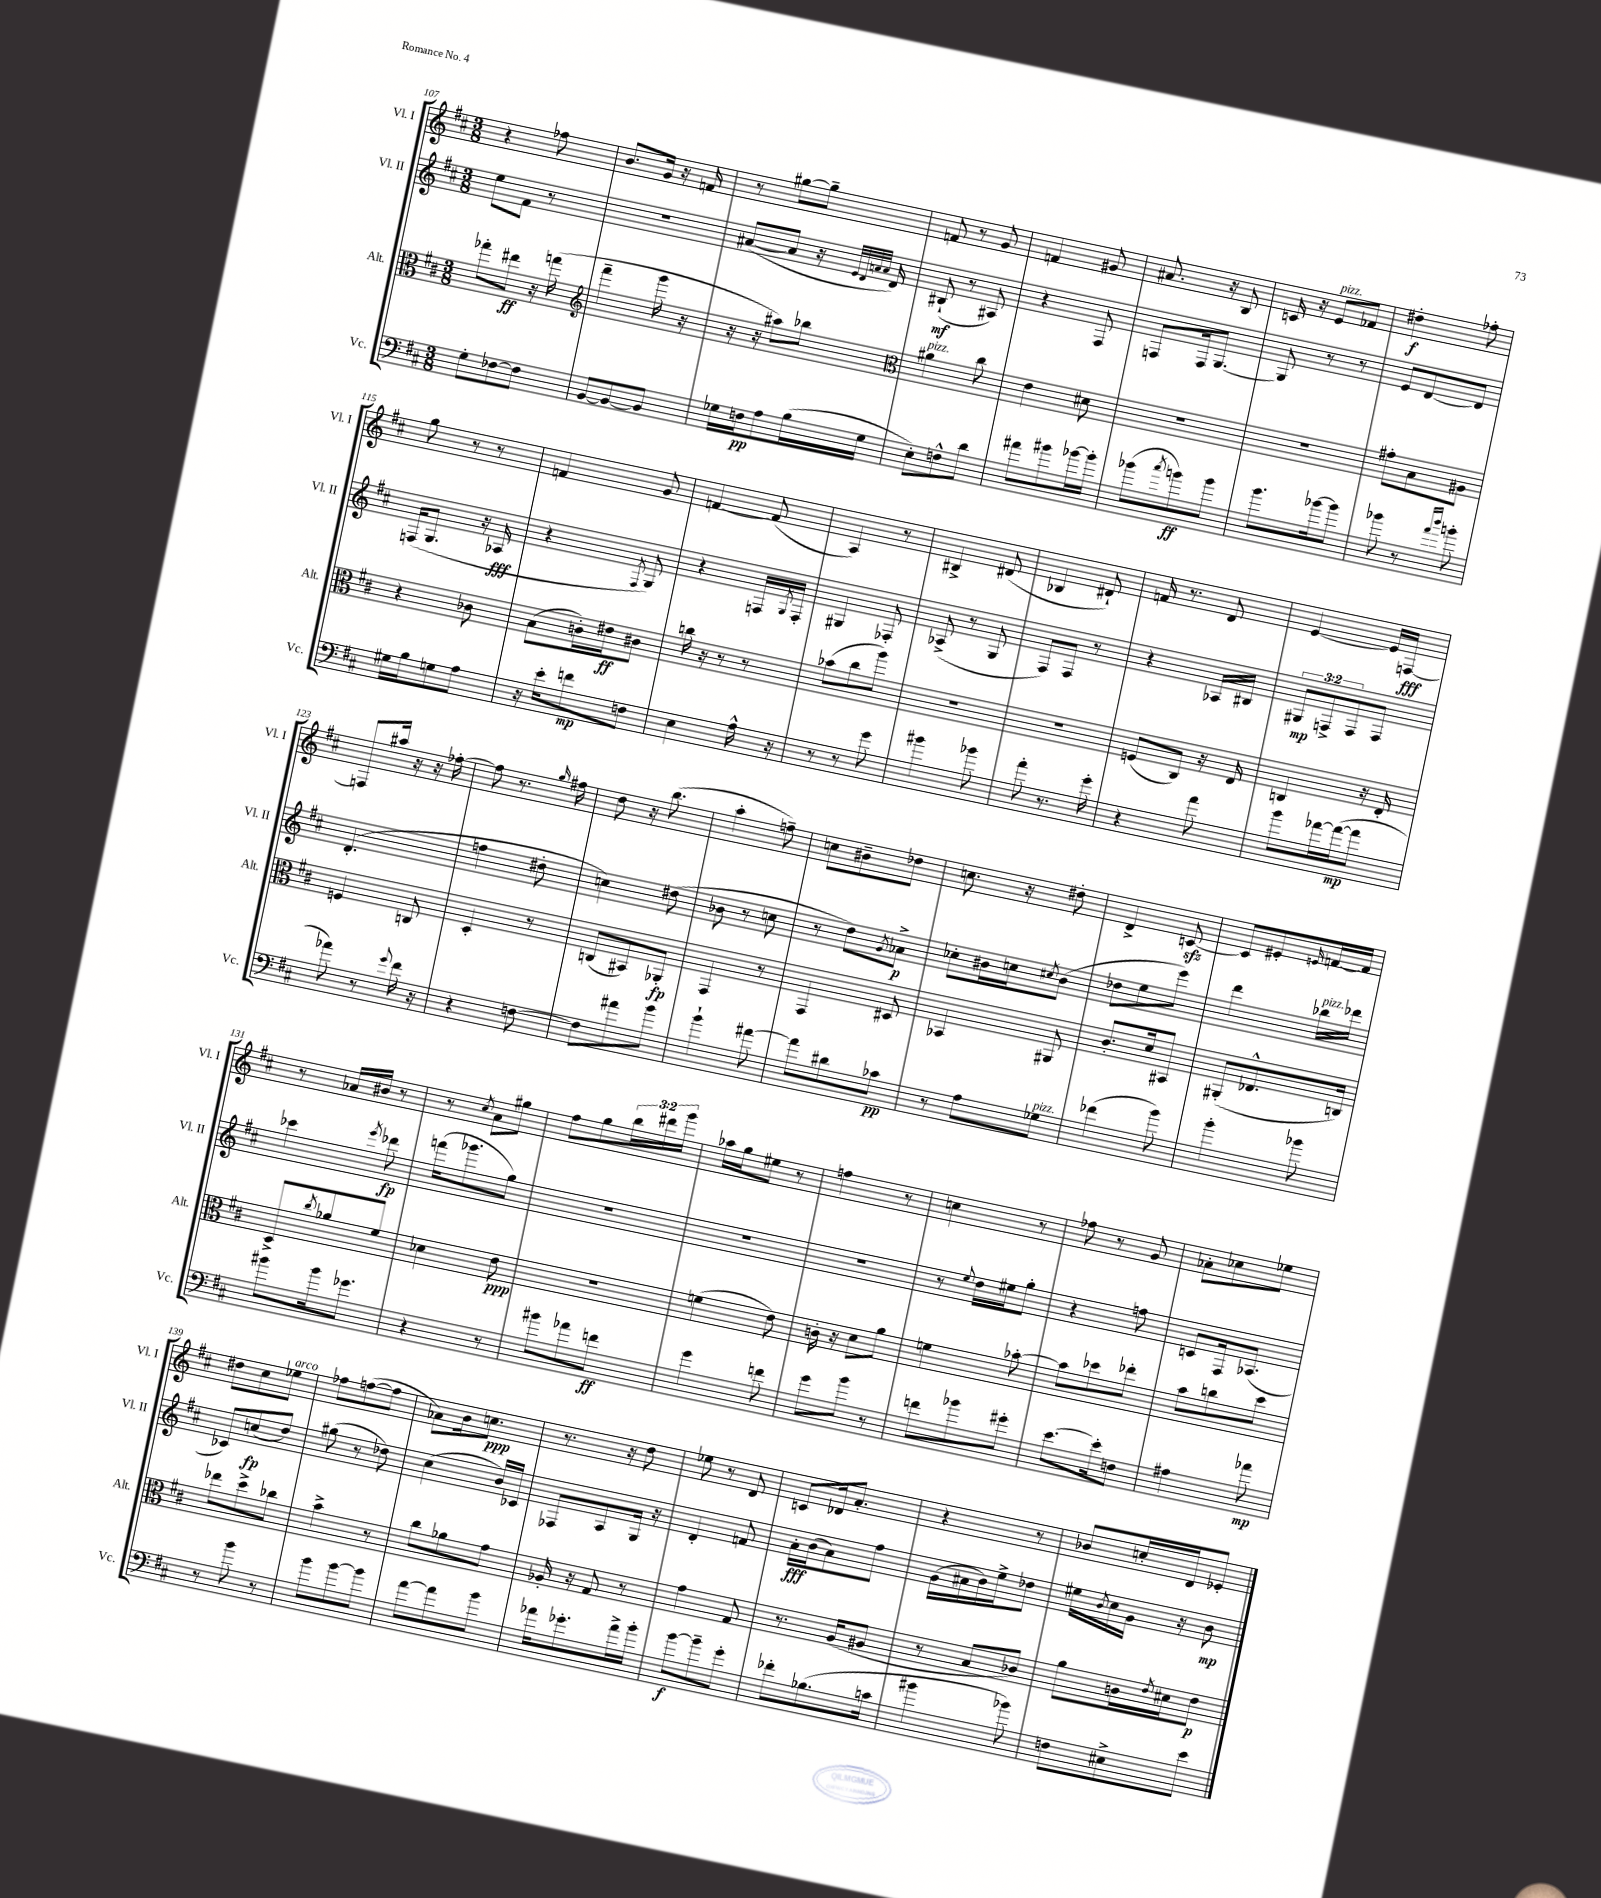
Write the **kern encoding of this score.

**kern	**dynam	**kern	**dynam	**kern	**dynam	**kern	**dynam
*part4	*part4	*part3	*part3	*part2	*part2	*part1	*part1
*staff4	*staff4	*staff3	*staff3	*staff2	*staff2	*staff1	*staff1
*I"Vc.	*	*I"Alt.	*	*I"Vl. II	*	*I"Vl. I	*
*I'Vc.	*	*I'Alt.	*	*I'Vl. II	*	*I'Vl. I	*
*clefF4	*	*clefC3	*	*clefG2	*	*clefG2	*
*k[f#c#]	*	*k[f#c#]	*	*k[f#c#]	*	*k[f#c#]	*
*M3/8	*	*M3/8	*	*M3/8	*	*M3/8	*
=107	=107	=107	=107	=107	=107	=107	=107
8G'\L	.	8gg-X'\L	.	8ee\L	.	4r	.
[8F-X\	.	8ee#X\J	ff	8f#\J	.	.	.
8F-\J]	.	16r	.	8r	.	8ff-X\	.
.	.	(16ggn\	.	.	.	.	.
=108	=108	=108	=108	=108	=108	=108	=108
*	*	*clefG2	*	*	*	*	*
[8BB/L	.	4fff#~\	.	4.r	.	8.b/L	.
8BB/_	.	.	.	.	.	.	.
.	.	.	.	.	.	16g/Jk	.
8BB/J]	.	16ggg\	.	.	.	16r	.
.	.	16r	.	.	.	16fn/	.
=109	=109	=109	=109	=109	=109	=109	=109
16G-X\LL	.	16r	.	([8a#X/L	.	8r	.
16Fn\J	pp	16r	.	.	.	.	.
8A\	.	8aa#X\L)	.	8a#/J]	.	[8gg#X\L	.
(16B\L	.	8bb-X\J	.	16r	.	8gg#~\J]	.
.	.	.	.	32qqe/LLL	.	.	.
.	.	.	.	32qqd/	.	.	.
.	.	.	.	32qqan/	.	.	.
.	.	.	.	32qqa/JJJ	.	.	.
16G-\JJ	.	.	.	16d/)	.	.	.
=110	=110	=110	=110	=110	=110	=110	=110
*	*	*clefC3	*	*	*	*	*
!	!	!LO:TX:a:i:t=pizz.	!	!	!	!	!
8E'\L)	.	4a#X\	.	(8B#X`/	mf	8fn/	.
8Fn^^\	.	.	.	8r	.	8r	.
8d\J	.	8cc#\	.	8A#X/)	.	8g/	.
=111	=111	=111	=111	=111	=111	=111	=111
8a#X\L	.	4e\	.	4r	.	4fn/	.
8b#X\	.	.	.	.	.	.	.
[16b-X\L	.	8d#X\	.	8F#/	.	8g#X/	.
16b-'\JJ]	.	.	.	.	.	.	.
=112	=112	=112	=112	=112	=112	=112	=112
(8b-X\L	.	4.r	.	8Fn/L	.	8.a#X/	.
8qcc#/	.	.	.	.	.	.	.
8bn\)	ff	.	.	16F/k	.	.	.
.	.	.	.	[8.G/J	.	16r	.
8b\J	.	.	.	.	.	8B/	.
=113	=113	=113	=113	=113	=113	=113	=113
8.b\L	.	4.r	.	8G/]	.	16cn/	.
.	.	.	.	.	.	16r	.
!	!	!	!	!	!	!LO:TX:a:i:t=pizz.	!
.	.	.	.	8r	.	8e/L	.
[16b-X\k	.	.	.	.	.	.	.
8b-\J]	.	.	.	8r	.	8f-X/J	.
=114	=114	=114	=114	=114	=114	=114	=114
8b-X\	.	8g#X'\L	.	8e/L	.	4dd#X'\	f
8r	.	8B\	.	[8d/	.	.	.
16qqa/LL	.	.	.	.	.	.	.
16qqdd/JJ	.	.	.	.	.	.	.
8bn'\	.	8A#X\J	.	8d/J]	.	8ff-X'\	.
!!LO:LB:g=z
=115	=115	=115	=115	=115	=115	=115	=115
16G#X\LL	.	4r	.	(16Fn/KL	.	8gg\	.
16B\J	.	.	.	8.G/J	.	.	.
8Gn\	.	.	.	.	.	8r	.
8A\J	.	8c-X\	.	16r	.	8r	.
.	.	.	.	16A-X/	fff	.	.
=116	=116	=116	=116	=116	=116	=116	=116
16r	.	(8B\L	.	4r	.	4fn/	.
16e'\KL	.	.	.	.	.	.	.
8fn\	mp	16cn'\L)	.	.	.	.	.
.	.	16e#X\J	ff	.	.	.	.
.	.	.	.	8qF#/	.	.	.
8Fn\J	.	8c#X\J	.	8G/)	.	8g/	.
=117	=117	=117	=117	=117	=117	=117	=117
4E\	.	16ccn\	.	4r	.	[4fn/	.
.	.	16r	.	.	.	.	.
.	.	8r	.	.	.	.	.
16A^^\	.	8r	.	16Fn/LL	.	(8f/]	.
.	.	.	.	8qG/	.	.	.
16r	.	.	.	16F'/JJ	.	.	.
=118	=118	=118	=118	=118	=118	=118	=118
8r	.	(8b-X\L	.	4G#X/	.	4A/)	.
8r	.	8cc#\	.	.	.	.	.
8g\	.	8aa\J)	.	8F-X'/	.	8r	.
=119	=119	=119	=119	=119	=119	=119	=119
4b#X\	.	4.r	.	(8A-X^/	.	4B#X^/	.
.	.	.	.	8r	.	.	.
8b-X\	.	.	.	8G/	.	(8d#X/	.
=120	=120	=120	=120	=120	=120	=120	=120
8a'\	.	4.r	.	8F#/L)	.	4B-X/	.
8.r	.	.	.	8F#/J	.	.	.
.	.	.	.	8r	.	8d#X`/)	.
16g'\	.	.	.	.	.	.	.
=121	=121	=121	=121	=121	=121	=121	=121
4r	.	(8Fn/L	.	4r	.	16fn/	.
.	.	.	.	.	.	8.r	.
.	.	8C#/J)	.	.	.	.	.
8a\	.	16r	.	16A-X/LL	.	8d/	.
.	.	16E/	.	16B#X/JJ	.	.	.
=122	=122	=122	=122	=122	=122	=122	=122
8b\L	.	4Cn/	.	12G#X/L	mp	[4e/	.
.	.	.	.	12Fn^/	.	.	.
[16a-X\L	.	.	.	.	.	.	.
.	.	.	.	12F/	.	.	.
(16a-\J_	mp	.	.	.	.	.	.
8a-\J]	.	16r	.	8F/J	.	16e/LL]	.
.	.	16E'/	.	.	.	[16Fn/JJ	fff
!!LO:LB:g=z
=123	=123	=123	=123	=123	=123	=123	=123
8a-X\)	.	4Fn/	.	(4.d'/	.	8Fn/L]	.
8r	.	.	.	.	.	16aa#X/Jk	.
.	.	.	.	.	.	16r	.
8qqg/	.	.	.	.	.	.	.
16f#\	.	8Cn/	.	.	.	16r	.
16r	.	.	.	.	.	[16ff-X'\	.
=124	=124	=124	=124	=124	=124	=124	=124
4r	.	4D'/	.	4ffn\	.	8ff-\]	.
.	.	.	.	.	.	8.r	.
[8Fn\	.	8r	.	8dd#X'\	.	.	.
.	.	.	.	.	.	16qqgg/	.
.	.	.	.	.	.	16ff#X\	.
=125	=125	=125	=125	=125	=125	=125	=125
8F\L]	.	(8Cn/L	.	4ccn\)	.	8dd\	.
8a#X\	.	8BB#X/)	.	.	.	16r	.
.	.	.	.	.	.	(8.bb\	.
8b\J	.	8AA-X'/J	fp	(8dd#X\	.	.	.
=126	=126	=126	=126	=126	=126	=126	=126
4b`\	.	4GG/	.	8b-X\	.	4aa'\	.
.	.	.	.	8r	.	.	.
[8a#X\	.	8r	.	8ccn\	.	8ffn~\)	.
=127	=127	=127	=127	=127	=127	=127	=127
8a#\L]	.	4GG/	.	8r	.	8ccn\L	.
8d#X\	.	.	.	8dd\L)	.	8b#X~\	.
.	.	.	.	8qg/	.	.	.
8c-X\J	pp	8D#X/	.	8a-X^\J	p	8dd-X\J	.
=128	=128	=128	=128	=128	=128	=128	=128
8r	.	4BB-X/	.	8cc-X'\L	.	8.ccn\	.
8A\L	.	.	.	16b#X\L	.	.	.
.	.	.	.	16ccn\J	.	16r	.
.	.	.	.	8qcc#X/	.	.	.
!LO:TX:a:i:t=pizz.	!	!	!	!	!	!	!
8G-X\J	.	8AA#X/	.	(8b#\J	.	8dd#X'\	.
=129	=129	=129	=129	=129	=129	=129	=129
(4f-X\	.	8.c#'/L	.	8dd-X\L	.	4d^/	.
.	.	.	.	8ee\	.	.	.
.	.	16d/k	.	.	.	.	.
8b\)	.	8BB#X/J	.	8eee\J)	.	[8cnzz/	.
=130	=130	=130	=130	=130	=130	=130	=130
4b'\	.	(8AA#X'/L	.	4ddd\	.	8c/L]	.
.	.	8.E-X^^/	.	.	.	8e#X'/	.
.	.	.	.	.	.	16qqen/	.
!	!	!	!	!LO:TX:a:i:t=pizz.	!	!	!
8b-X\	.	.	.	16bb-X\LL	.	[16fn/L	.
.	.	16Cn/Jk)	.	16ddd-X\JJ	.	16f/JJ]	.
!!LO:LB:g=z
=131	=131	=131	=131	=131	=131	=131	=131
8b#X\L	.	8D^/L	.	4ccc-X\	.	8r	.
.	.	8qcc#/	.	.	.	.	.
16b#\k	.	8a-X/	.	.	.	16a-X/LL	.
8.g-X\J	.	.	.	.	.	16b#X/JJ	.
.	.	.	.	8qeee/	.	.	.
.	.	8f#/J	.	8ddd-X\	fp	8r	.
=132	=132	=132	=132	=132	=132	=132	=132
4r	.	4d-X\	.	(16fffn\KL	.	8r	.
.	.	.	.	8.ggg-X\	.	.	.
.	.	.	.	.	.	8qcc#/	.
.	.	.	.	.	.	8a\L	.
8r	.	8e\	ppp	8gg\J)	.	8gg#X\J	.
=133	=133	=133	=133	=133	=133	=133	=133
8b#X\L	.	4.r	.	4.r	.	8ff#\L	.
8a-X\	.	.	.	.	.	8gg\	.
8fn\J	ff	.	.	.	.	24bb\L	.
.	.	.	.	.	.	24ddd#X\	.
.	.	.	.	.	.	24ggg\JJ	.
=134	=134	=134	=134	=134	=134	=134	=134
4g\	.	(4fn\	.	4.r	.	16aa-X\LL	.
.	.	.	.	.	.	16gg\J	.
.	.	.	.	.	.	8ee#X\J	.
8fn\	.	8e\)	.	.	.	8r	.
=135	=135	=135	=135	=135	=135	=135	=135
8g\L	.	16cn'\	.	4.r	.	4ffn\	.
.	.	16r	.	.	.	.	.
8b\J	.	8d\L	.	.	.	.	.
8r	.	8a\J	.	.	.	8r	.
=136	=136	=136	=136	=136	=136	=136	=136
8fn\L	.	4fn\	.	8r	.	4ccn\	.
.	.	.	.	8qqee/	.	.	.
8b-X\	.	.	.	16dd\LL	.	.	.
.	.	.	.	16ee#X\J	.	.	.
8g#X'\J	.	[8b-X'\	.	8gg'\J	.	8r	.
=137	=137	=137	=137	=137	=137	=137	=137
[8.e\L	.	8b-\L]	.	4r	.	8ff-X\	.
.	.	8dd-X\	.	.	.	8r	.
16e'\k]	.	.	.	.	.	.	.
8Fn\J	.	8ee-X'\J	.	8ffn\	.	8g/	.
=138	=138	=138	=138	=138	=138	=138	=138
4A#X\	.	8b\L	.	8cn/L	.	8a-X'\L	.
.	.	8ccn\	.	16F#/k	.	8cc-X\	.
.	.	.	.	(8.A-X/J	.	.	.
8a-X\	mp	8dd\J	.	.	.	8ee-X\J	.
!!LO:LB:g=z
=139	=139	=139	=139	=139	=139	=139	=139
8r	.	8ee-X\L	.	8c-X/L)	.	8dd#X\L	.
8b\	.	8dd^\	.	(8ccn/	fp	8cc#\	.
!	!	!	!	!	!	!LO:TX:a:i:t=arco	!
8r	.	8cc-X\J	.	8dd/J)	.	8ee-X\J	.
=140	=140	=140	=140	=140	=140	=140	=140
8b\L	.	4b^\	.	(8gg#X\	.	8ff-X\L	.
[8b\	.	.	.	8r	.	([8ffn\	.
8b\J]	.	8r	.	8dd-X\)	.	8ff\J]	.
=141	=141	=141	=141	=141	=141	=141	=141
[8a\L	.	8cc#\L	.	(4cc#\	.	8a-X\L)	.
8a\]	.	8a-X\	.	.	.	16b\k	.
.	.	.	.	.	.	8.ccn\J	ppp
8b\J	.	8g\J	.	16b/LL)	.	.	.
.	.	.	.	16c-X/JJ	.	.	.
=142	=142	=142	=142	=142	=142	=142	=142
16a-X\KL	.	16A-X'/	.	8F-X/L	.	8.r	.
8.g-X'\	.	16r	.	.	.	.	.
.	.	8G/	.	8A/	.	.	.
.	.	.	.	.	.	16r	.
16a-^\L	.	8r	.	16G/Jk	.	8dd\	.
16b'\JJ	.	.	.	16r	.	.	.
=143	=143	=143	=143	=143	=143	=143	=143
[8b\L	f	4g\	.	4d'/	.	8ee-X\	.
8b~\]	.	.	.	.	.	8r	.
8g'\J	.	8G/	.	8fn/	.	8d/	.
=144	=144	=144	=144	=144	=144	=144	=144
8f-X'\L	.	8.r	.	16a'\LL	fff	8cn/L	.
.	.	.	.	(16b\J	.	.	.
(8.B-X\	.	.	.	8a\)	.	16d-X/k	.
.	.	(16A/KL	.	.	.	8.a'/J	.
.	.	8A#X/J	.	8ff#\J	.	.	.
16cn\Jk	.	.	.	.	.	.	.
=145	=145	=145	=145	=145	=145	=145	=145
4b#X\	.	8r	.	(16g\LL	.	4r	.
.	.	.	.	16a#X\	.	.	.
.	.	8B/L	.	16b\)	.	.	.
.	.	.	.	16ee^\J	.	.	.
8b-X\)	.	8c-X/J)	.	8dd-X\J	.	8r	.
=146	=146	=146	=146	=146	=146	=146	=146
8Fn\L	.	8a\L	.	16ee#X\LL	.	8b-X/L	.
.	.	.	.	8qb/	.	.	.
.	.	.	.	16cc#\	.	.	.
8E#X^\	.	16cn\L	.	16g\JJ	.	16ccn'/L	.
.	.	8qe/	.	.	.	.	.
.	.	16d#X\J	.	16r	.	16d/J	.
8e\J	.	8e\J	p	8b\	mp	8e-X'/J	.
==	==	==	==	==	==	==	==
*-	*-	*-	*-	*-	*-	*-	*-
